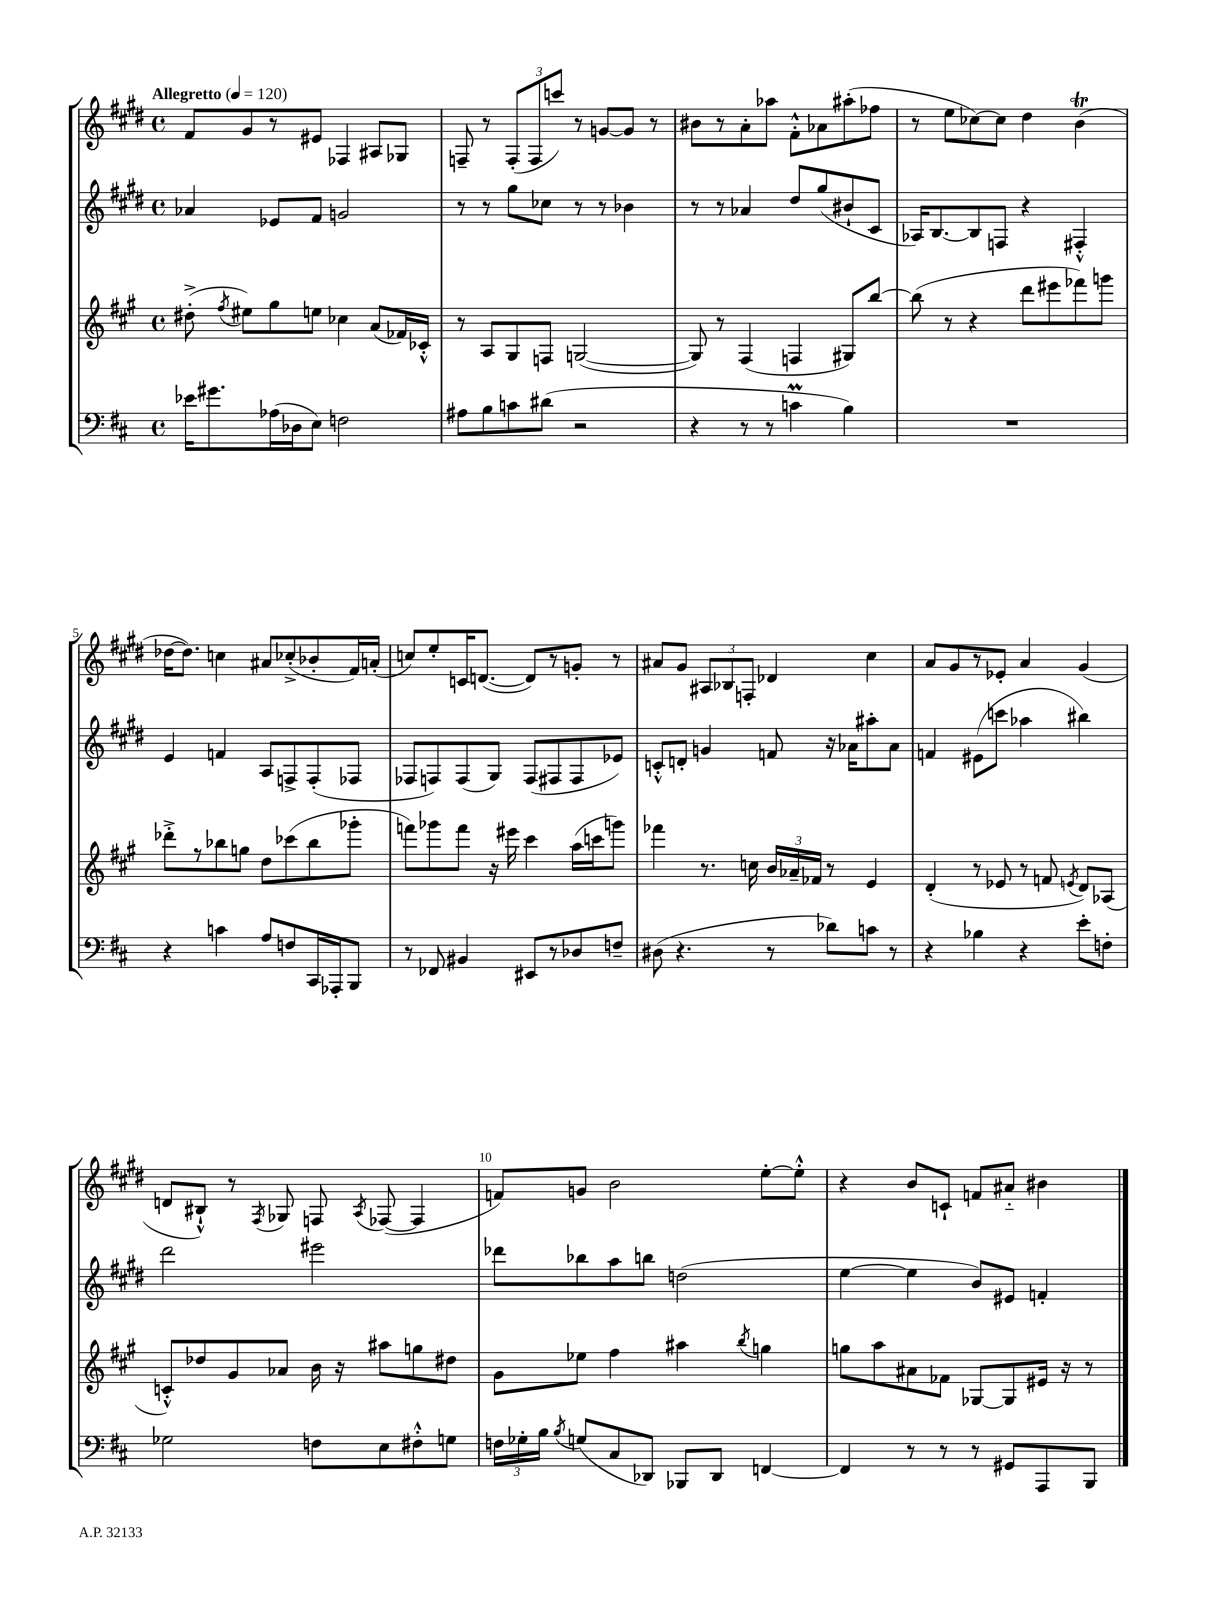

**kern	**kern	**kern	**kern
*staff4	*staff3	*staff2	*staff1
*clefF4	*clefG2	*clefG2	*clefG2
*k[f#c#]	*k[f#c#g#]	*k[f#c#g#d#]	*k[f#c#g#d#]
*M4/4	*M4/4	*M4/4	*M4/4
*met(c)	*met(c)	*met(c)	*met(c)
*MM120	*MM120	*MM120	*MM120
16e-\LK	(8dd#'^\	4a-/	8f#/L
8.g#\	.	.	.
.	8qff#/	.	.
.	8ee#\L)	.	8g#/
(16A-\L	8gg#\	8e-/L	8r
16D-\J	.	.	.
8E\J)	8ee\J	8f#/J	8e#/J
2F\	4cc-\	2g/	4F-/
.	(8a/L	.	8A#/L
.	16f-/L)	.	8G-/J
.	16c-'^^/JJ	.	.
=	=	=	=
8A#\L	8r	8r	8F~/
8B\	8A/L	8r	8r
8c\	8G#/	8gg#\L	(12F'/L
.	.	.	12F/
(8d#\J	8F/J	8cc-\J	.
.	.	.	12ccc/J)
2r	([2G/	8r	8r
.	.	8r	[8g/L
.	.	4b-\	8g/]J
.	.	.	8r
=	=	=	=
4r	8G/])	8r	8b#\L
.	8r	8r	8r
8r	(4F#/	4a-/	8a'\
8r	.	.	8aa-\J
4c\	4F/	8dd#/L	8f#'^^\L
.	.	(8gg#/	8a-\
4B\)	8G#/L)	8b#`/	(8aa#'\
.	[8bb/J	8c#/J	8ff-\J
=	=	=	=
1r	(8bb\]	16A-/LK)	8r
.	.	[8.B/	.
.	8r	.	8ee\L
.	4r	8B/]	[8cc-\)
.	.	8F/J	8cc-\]J
.	8ddd\L	4r	4dd#\
.	8eee#\	.	.
.	8fff-\)	4F#'^^/	(4b\
.	8ggg\J	.	.
=	=	=	=
4r	8ddd-'^\L	4e/	[16dd-\LK
.	.	.	8.dd-\]J)
.	8r	.	.
4c\	8bb-\	4f/	4cc\
.	8gg\J	.	.
8A/L	8dd\L	8A/L	8a#/L
8F/	(8ccc-\	8F^/	(8cc-'^/
16CC#/L	8bb-\	(8F'/	8b-'/
16AAA-'/J	.	.	.
8BBB/J	8ggg-'\J	8F-/J	16f#/L)
.	.	.	(16a'/JJ
=	=	=	=
8r	8fff\L)	8F-/L	8cc/L)
8FF-/	8ggg-\	8F/)	8ee'/
4BB#/	8fff\J	(8F/	16c/K
.	.	.	([8.d/J
.	16r	8G#/J)	.
.	16eee#\	.	.
8EE#/L	4ccc#\	(8F/L	8d/]L)
8r	.	8F#/	8r
8D-/	(16aa\LL	8F#/	8g'/J
.	16ccc\J	.	.
8F~/J	8ggg\J)	8e-/J)	8r
=	=	=	=
(8D#\	4fff-\	8c'^^/L	8a#/L
4.r	.	8d'/J	8g#/J
.	8.r	4g/	12A#/L
.	.	.	12B-/
.	.	.	12F'/J
.	16cc\	.	.
8r	24b/LL	8f/	4d-/
.	24a-~/	.	.
.	24f-/JJ	.	.
8d-\L)	8r	16r	.
.	.	16a-\LK	.
8c\J	4e/	8aa#'\	4cc#\
8r	.	8a-\J	.
=	=	=	=
4r	(4d'/	4f/	8a/L
.	.	.	8g#/
4B-\	8r	(8e#\L	8r
.	8e-/	8ccc\J	8e-'/J
4r	8r	4aa-\	4a/
.	8f/	.	.
.	8qe/	.	.
8e'\L	8d/L)	4bb#\)	(4g#/
8F'\J	(8A-/J	.	.
=	=	=	=
2G-\	8c'^^/L)	2ddd#\	8d/L
.	8dd-/	.	8B#`^^/J)
.	8g#/	.	8r
.	.	.	8qF#/
.	8a-/J	.	8G-/
8F\L	16b\	2eee#\	8F/
.	16r	.	.
.	.	.	8qA/
8E\	8aa#\L	.	([8F-/
8F#'^^\	8gg\	.	4F-/]
8G\J	8dd#\J	.	.
=	=	=	=
24F\LL	8g#\L	8ddd-\L	8f/L)
24G-'\	.	.	.
24B\JJ	.	.	.
8qB/	.	.	.
(8G/L	8ee-\J	8bb-\	8g/J
8C#/	4ff#\	8aa\	2b\
8DD-/J)	.	8bb\J	.
8BBB-/L	4aa#\	(2dd\	.
8DD-/J	.	.	.
.	8qbb/	.	.
[4FF/	4gg\	.	[8ee'\L
.	.	.	8ee'^^\]J
=	=	=	=
4FF/]	8gg\L	[4ee\	4r
.	8aa\	.	.
8r	8a#\	4ee\]	8b/L
8r	8f-\J	.	8c`/J
8r	[8G-/L	8b/L)	8f/L
8GG#/L	8G-/]	8e#/J	8a#'~/J
8AAA/	16e#/Jk	4f'/	4b#\
.	16r	.	.
8BBB/J	8r	.	.
==	==	==	==
*-	*-	*-	*-
